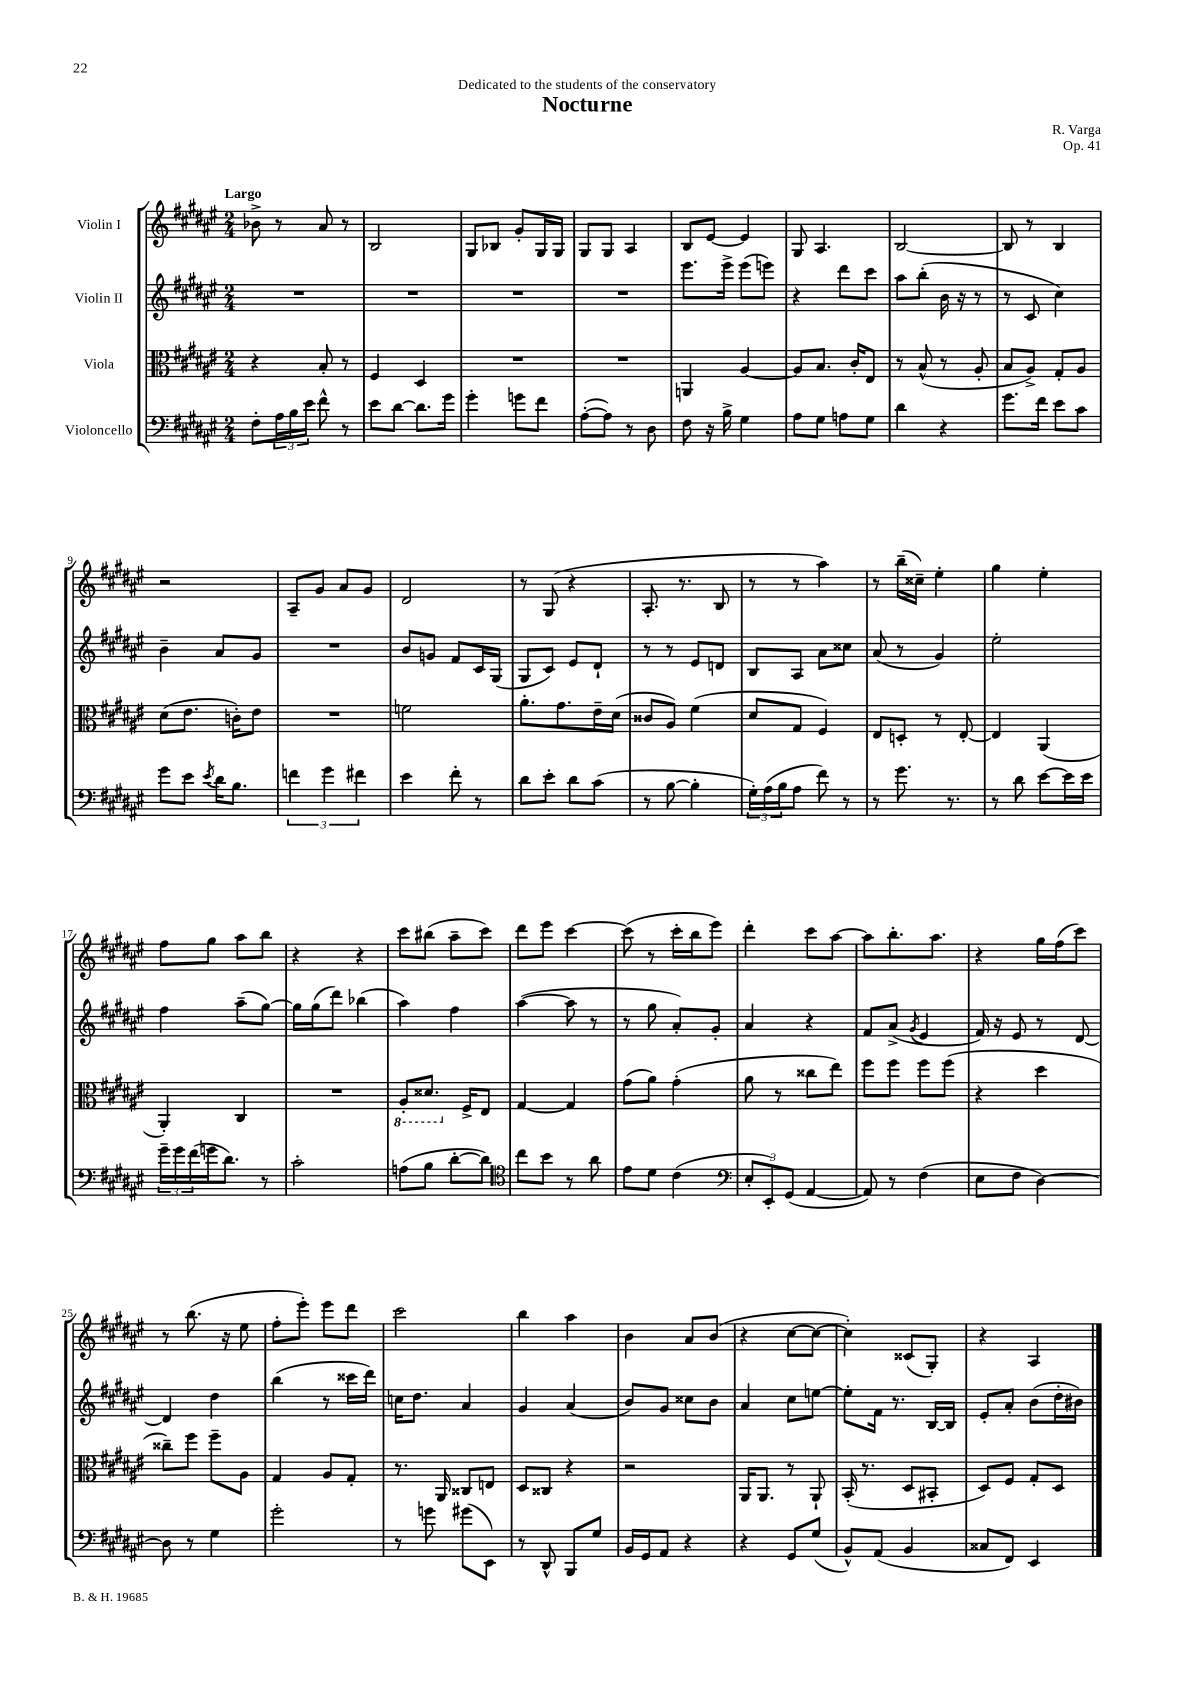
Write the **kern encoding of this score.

**kern	**kern	**kern	**kern
*staff4	*staff3	*staff2	*staff1
*clefF4	*clefC3	*clefG2	*clefG2
*k[f#c#g#d#a#e#]	*k[f#c#g#d#a#e#]	*k[f#c#g#d#a#e#]	*k[f#c#g#d#a#e#]
*M2/4	*M2/4	*M2/4	*M2/4
8F#'\L	4r	2r	8b-^\
24A#\L	.	.	8r
24B\	.	.	.
24e#\JJ	.	.	.
8f#^^\	8B'/	.	8a#/
8r	8r	.	8r
=	=	=	=
8e#\L	4F#/	2r	2B/
[8d#\J	.	.	.
8.d#\]L	4D#/	.	.
16g#\Jk	.	.	.
=	=	=	=
4g#'\	2r	2r	8G#/L
.	.	.	8B-/J
8g\L	.	.	8g#'/L
8f#\J	.	.	16G#/L
.	.	.	16G#/JJ
=	=	=	=
([8A#'\L	2r	2r	8G#/L
8A#\]J)	.	.	8G#/J
8r	.	.	4A#/
8D#\	.	.	.
=	=	=	=
8F#\	4AA/	8.eee#\L	8B/L
16r	.	.	[8e#/J
16B^\	.	16eee#^\Jk	.
4G#\	[4A#/	(8eee#\L	4e#/]
.	.	8eee\J)	.
=	=	=	=
8A#\L	8A#/]L	4r	8G#/
8G#\J	8.B/J	.	4.A#/
8A\L	.	8ddd#\L	.
.	16c#'/LK	.	.
8G#\J	8E#/J	8ccc#\J	.
=	=	=	=
4d#\	8r	8aa#\L	[2B/
.	(8B^^/	(8bb'\J	.
4r	8r	16b\	.
.	.	16r	.
.	8A#'/	8r	.
=	=	=	=
8.g#\L	8B/L	8r	8B/]
.	8A#^/J)	8c#/	8r
16f#\Jk	.	.	.
8e#\L	8G#'/L	4cc#\)	4B/
8c#\J	8A#/J	.	.
=	=	=	=
8g#\L	(8d#\L	4b~\	2r
8e#\J	8.e#\J	.	.
8qe#/	.	.	.
16d#\LK	.	8a#/L	.
8.B\J	16c'\LK)	.	.
.	8e#\J	8g#/J	.
=	=	=	=
6f\	2r	2r	8A#~/L
.	.	.	8g#/J
6g#\	.	.	.
.	.	.	8a#/L
6f#\	.	.	.
.	.	.	8g#/J
=	=	=	=
4e#\	2f\	8b/L	2d#/
.	.	8g/J	.
8f#'\	.	8f#/L	.
8r	.	16c#/L	.
.	.	(16G#/JJ	.
=	=	=	=
8d#\L	8.a#'\L	8G#/L	8r
8e#'\J	.	8c#/J)	(8G#/
.	8.g#\	.	.
8d#\L	.	8e#/L	4r
(8c#\J	16e#~\L	8d#`/J	.
.	(16d#\JJ	.	.
=	=	=	=
8r	8c##/L	8r	8.A#'/
[8B\	8A#/J)	8r	.
.	.	.	8.r
4B'\]	(4f#\	8e#/L	.
.	.	8d/J	8B/
=	=	=	=
24G#'\LL)	8d#/L	8B/L	8r
(24A#\	.	.	.
24B\J	.	.	.
8A#\J	8G#/J	8A#/J	8r
8f#\)	4F#/)	8a#\L	4aa#\)
8r	.	8cc##\J	.
=	=	=	=
8r	8E#/L	(8a#/	8r
8.g#\	8D'/J	8r	(16bb~\LL
.	.	.	16cc##~\JJ)
.	8r	4g#/)	4ee#'\
8.r	.	.	.
.	[8E#'/	.	.
=	=	=	=
8r	4E#/]	2ee#'\	4gg#\
8d#\	.	.	.
[8e#\L	(4AA#/	.	4ee#'\
16e#\]L	.	.	.
16e#\JJ	.	.	.
=	=	=	=
24g#~\LL	4AA#'/)	4ff#\	8ff#\L
24g#\	.	.	.
(24f#\	.	.	.
16g\J	.	.	8gg#\J
8.d#\J)	.	.	.
.	4C#/	(8aa#~\L	8aa#\L
8r	.	[8gg#\J)	8bb\J
=	=	=	=
2c#'\	2r	16gg#\]LL	4r
.	.	(16gg#\J	.
.	.	8ddd#\J)	.
.	.	(4bb-\	4r
=	=	=	=
(8A\L	8AA#'/L	4aa#\)	8ccc#\L
8B\J	8.D##/J	.	(8bb#\J
[8d#'\L	.	4ff#\	8aa#~\L
.	16F#^/LK	.	.
8d#\]J)	8E#/J	.	8ccc#\J)
=	=	=	=
*clefC4	*	*	*
8cc#\L	[4G#/	([4aa#\	8ddd#\L
8b\J	.	.	8eee#\J
8r	4G#/]	8aa#\]	[4ccc#\
8a#\	.	8r	.
=	=	=	=
8e#\L	(8g#\L	8r	(8ccc#\]
8d#\J	8a#\J)	8gg#\	8r
(4c#\	(4g#'\	8a#'/L)	16ccc#'\LL
.	.	.	16bb\J
.	.	8g#'/J	8eee#\J)
=	=	=	=
*clefF4	*	*	*
12E#'/L	8a#\	4a#/	4ddd#'\
12EE#'/)	.	.	.
.	8r	.	.
(12GG#/J	.	.	.
[4AA#/	8cc##\L	4r	8ccc#\L
.	8ee#\J)	.	[8aa#\J
=	=	=	=
8AA#/])	8ff#\L	8f#/L	8aa#\]L
8r	8ff#\J	(8a#^/J	8.bb'\
.	.	8qg#/	.
(4F#\	8ff#\L	4e#/	.
.	.	.	8.aa#\J
.	(8ff#\J	.	.
=	=	=	=
8E#\L	4r	16f#/)	4r
.	.	16r	.
8F#\J	.	8e#/	.
[4D#\)	4dd#\	8r	16gg#\LL
.	.	.	(16ff#\J
.	.	[8d#/	8ccc#\J)
=	=	=	=
8D#\]	8cc##~\L)	4d#/]	8r
8r	8ff#\J	.	(8.bb\
4G#\	8ff#~\L	4dd#\	.
.	.	.	16r
.	8A#\J	.	8ee#\
=	=	=	=
2g#'\	4G#/	(4bb\	8ff#'\L
.	.	.	8eee#'\J)
.	8A#/L	8r	8eee#\L
.	8G#'/J	16ccc##\LL	8ddd#\J
.	.	16ddd#\JJ)	.
=	=	=	=
8r	8.r	16cc\LK	2ccc#\
.	.	8.dd#\J	.
8g\	.	.	.
.	16AA#/	.	.
(8g#\L	8C##/L	4a#/	.
8EE#\J)	8E/J	.	.
=	=	=	=
8r	8D#/L	4g#/	4bb\
8DD#^^/	8C##/J	.	.
8BBB/L	4r	(4a#/	4aa#\
8G#/J	.	.	.
=	=	=	=
16BB/LL	2r	8b/L)	4b\
16GG#/J	.	.	.
8AA#/J	.	8g#/J	.
4r	.	8cc##\L	8a#/L
.	.	8b\J	(8b/J
=	=	=	=
4r	16AA#/LK	4a#/	4r
.	8.AA#/J	.	.
8GG#/L	8r	8cc#\L	[8cc#\L
(8G#/J	8AA#`/	[8ee\J	8cc#\_J
=	=	=	=
8BB^^/L)	(16BB'/	8ee'\]L	4cc#'\])
.	8.r	.	.
(8AA#/J	.	16f#\Jk	.
.	.	8.r	.
4BB/	8D#/L	.	(8c##/L
.	8BB#'/J	[16B/LL	8G#'/J)
.	.	16B/]JJ	.
=	=	=	=
8C##/L	8D#/L)	8e#'/L	4r
8FF#/J)	8F#/J	8a#'/J	.
4EE#/	8G#'/L	(8b\L	4A#/
.	8D#/J	16dd#'\L	.
.	.	16b#\JJ)	.
==	==	==	==
*-	*-	*-	*-
